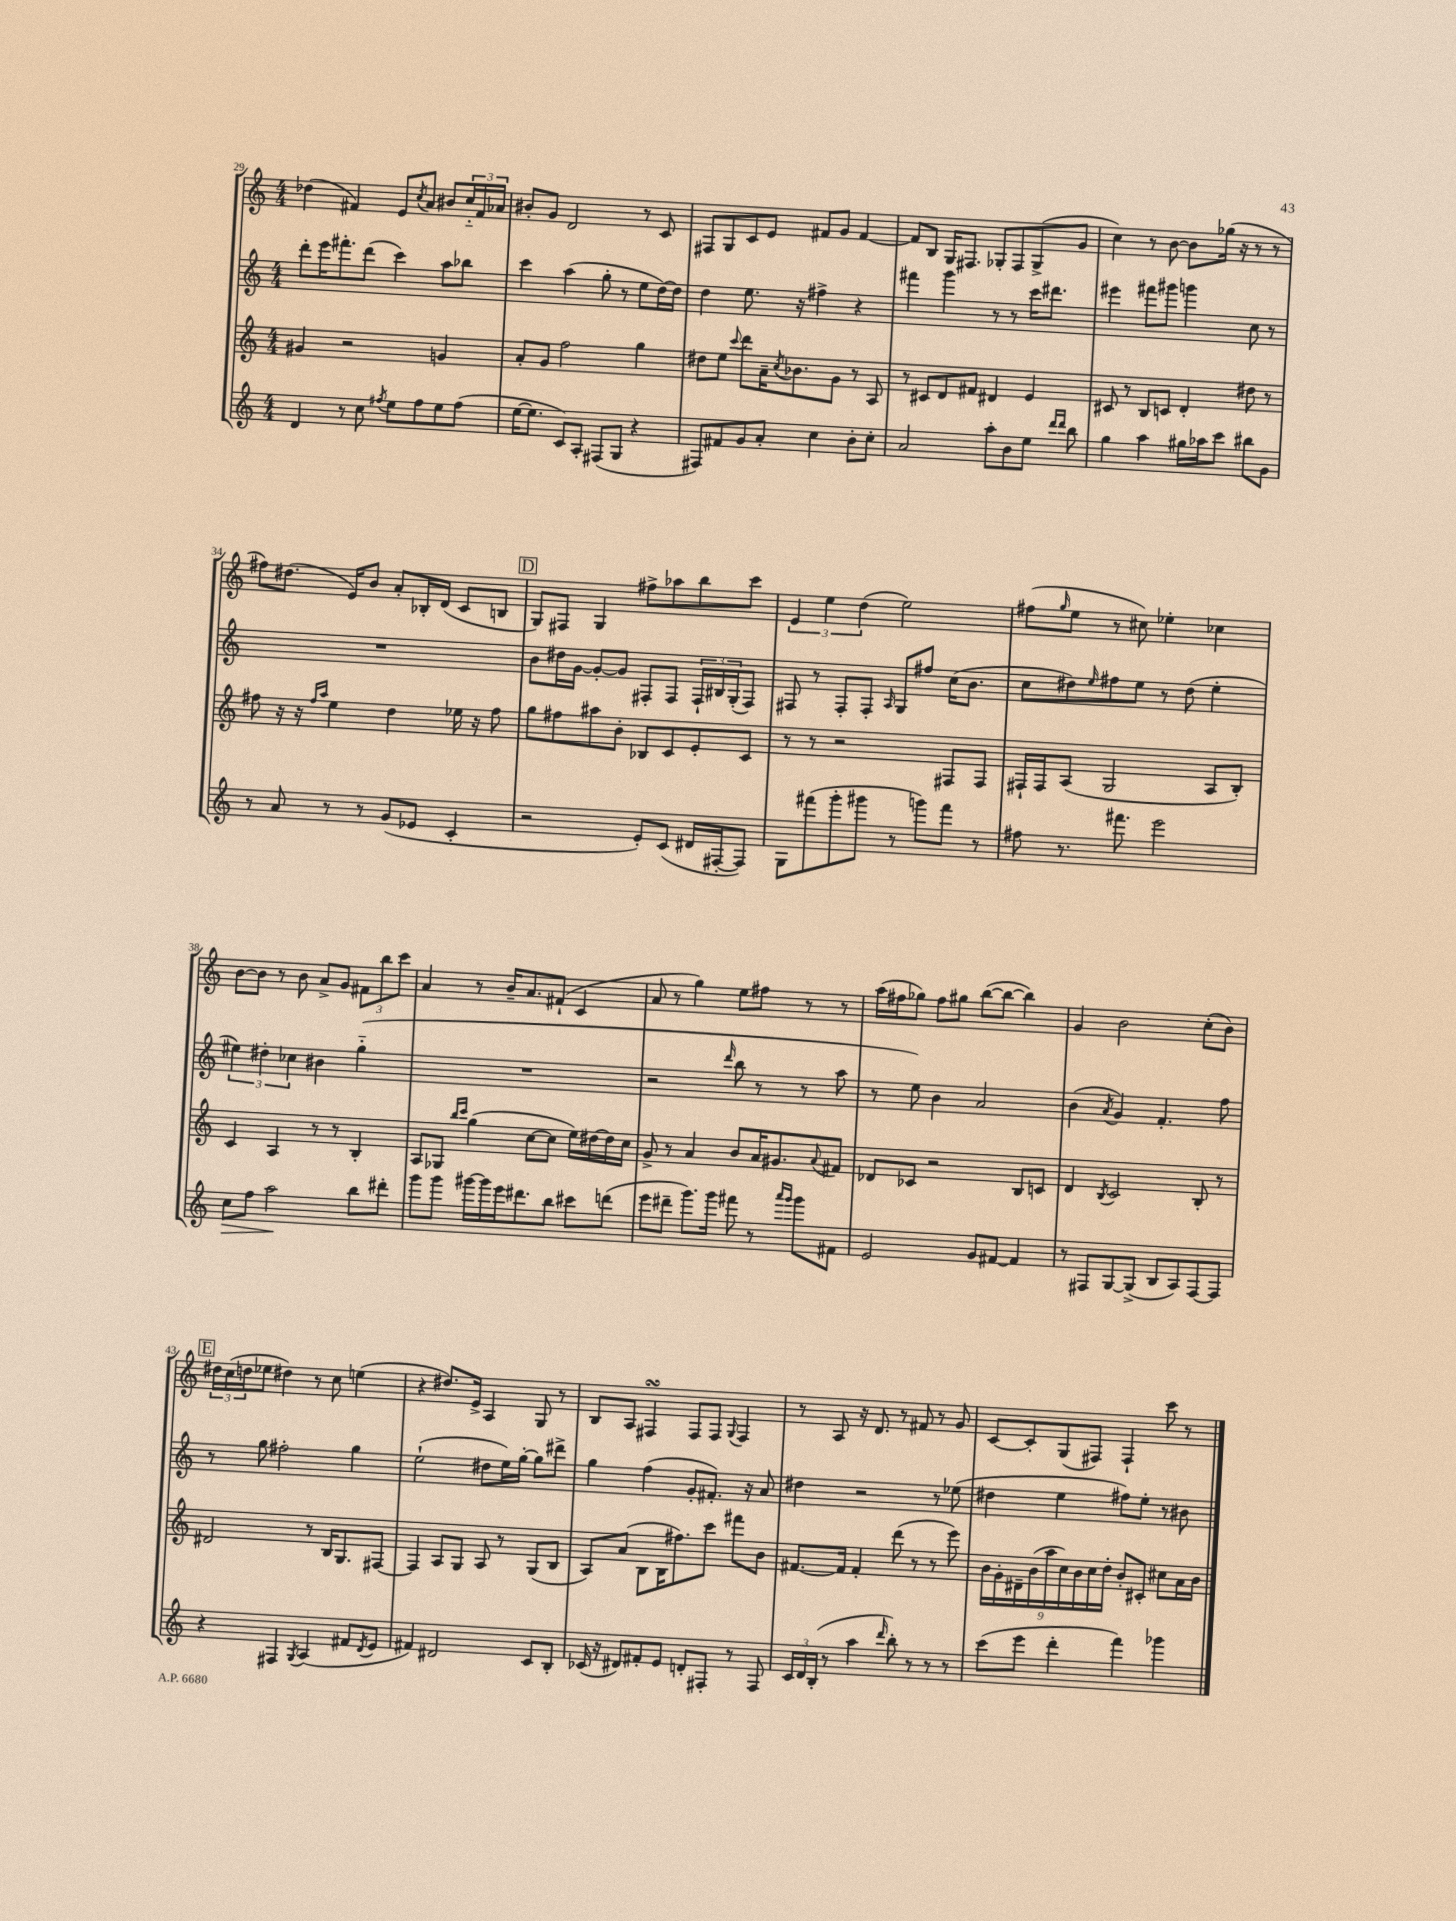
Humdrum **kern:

**kern	**dynam	**kern	**kern	**kern
*part4	*part4	*part3	*part2	*part1
*staff4	*staff4	*staff3	*staff2	*staff1
*clefG2	*	*clefG2	*clefG2	*clefG2
*k[]	*	*k[]	*k[]	*k[]
*M4/4	*	*M4/4	*M4/4	*M4/4
=29	=29	=29	=29	=29
4d/	.	4g#X/	8ddd'\L	(4dd-X\
.	.	.	16eee\K	.
.	.	.	8.fff#X'\	.
8r	.	2r	.	4f#X/)
8cc\	.	.	(8ddd\J	.
8qff#X/	.	.	.	.
8ee\L	.	.	4ccc\)	8e/L
.	.	.	.	8qcc/
8ff#\	.	.	.	8a/J
8ee\	.	4gn/	8aa\L	8b#X/L
(8ff#\J	.	.	8bb-X\J	24cc/L
.	.	.	.	24f#/
.	.	.	.	24a-X/JJ
=30	=30	=30	=30	=30
[16ee\KL	.	8a'/L	4ccc\	8b#X'/L
8.ee\J]	.	.	.	.
.	.	8g/J	.	8g/J
8c/L)	.	2ff\	(4aa\	2d/
8A'/J	.	.	.	.
(8F#X/L	.	.	8gg'\	.
8G/J	.	.	8r	.
4r	.	4gg\	8ee\L	8r
.	.	.	[16dd\L)	8c/
.	.	.	16dd\JJ]	.
=31	=31	=31	=31	=31
8F#X/L)	.	8dd#X\L	4dd\	8F#X/L
8f#X/	.	8ee\J	.	8G/
.	.	8qqccc/	.	.
8g/	.	8ddd\L	8.ee\	8c/
8a'/J	.	16a~\K	.	8e/J
.	.	8qcc/	.	.
.	.	8.b-X\	16r	.
4cc\	.	.	4ff#X^\	8f#X/L
.	.	8g\J	.	8g/J
8b'\L	.	8r	4r	[4f#/
8cc'\J	.	8A/	.	.
=32	=32	=32	=32	=32
2a/	.	8r	4fff#X\	8f#/L]
.	.	8c#X/L	.	8B/J
.	.	8d/	4ggg\	16G/KL
.	.	.	.	8.F#X/J
.	.	8f#X/J	.	.
8aa'\L	.	4d#X/	8r	8G-X'/L
8b\	.	.	8r	8F#/
8ee\J	.	4e/	16ccc\KL	(8G-^/
.	.	.	8.ddd#X\J	.
16qqddd/LL	.	.	.	.
16qqddd/JJ	.	.	.	.
8bb\	.	.	.	8g/J
=33	=33	=33	=33	=33
4gg\	.	8c#X/	4eee#X\	4cc\)
.	.	8r	.	.
4aa\	.	8B/L	8fff#X\L	8r
.	.	8cn/J	8ggg#X\J	[8b\
16gg#X\LL	.	4d'/	4gggn\	8b\L]
16aa-X\J	.	.	.	.
8ccc\J	.	.	.	(16gg-X\Jk
.	.	.	.	16r
8bb#X\L	.	8dd#X\	8cc\	8r
8g\J	.	8r	8r	8r
!!LO:LB:g=z
=34	=34	=34	=34	=34
8r	.	8ff#X\	1r	8ff#X\L)
8a/	.	16r	.	(8.dd#X\J
.	.	16r	.	.
.	.	16qqff#/LL	.	.
.	.	16qqaa/JJ	.	.
8r	.	4ee\	.	.
.	.	.	.	16e/KL)
8r	.	.	.	8b/J
(8g/L	.	4dd\	.	8a'/L
8e-X/J	.	.	.	16B-X'/L
.	.	.	.	(16d/JJ
4c'/	.	16ee-X\	.	8c/L
.	.	16r	.	.
.	.	8ff#\	.	8Bn/J
!!LO:REH:place=s1:t=D
=35	=35	=35	=35	=35
2r	.	8gg\L	8b\L	8G/L)
.	.	8ff#X\	16dd#X\L	8F#X/J
.	.	.	[16g\JJ	.
.	.	8aa#X\	8g'/L_	4G/
.	.	8b'\J	8g/J]	.
8e'/L)	.	8B-X/L	8F#X'/L	8ff#X^\L
(8c/J	.	8c/	8F#/J	8aa-X\
16d#X/LL	.	8e'/	24F#`/LL	8bb\
.	.	.	24B#X/	.
[16F#X'/J	.	.	.	.
.	.	.	(24G'/J	.
8F#/J])	.	8c/J	8F#/J)	8ccc\J
=36	=36	=36	=36	=36
8G\L	.	8r	8F#X/	6e/
(8fff#X\	.	8r	8r	.
.	.	.	.	6ee\
8ggg'\	.	2r	8F#'/L	.
.	.	.	.	(6dd\
8ggg#X\J	.	.	8F#'/J	.
.	.	.	16qqA/	.
8r	.	.	8G/L	2ee\)
8gggn\L)	.	.	8ff#X/J	.
8fff#\J	.	8F#X/L	(16cc\KL	.
.	.	.	8.b\J	.
8r	.	8F#/J	.	.
=37	=37	=37	=37	=37
8ff#X\	.	16F#X`/LL	8cc\L	(8ff#X\L
.	.	16F#/J	.	.
.	.	.	.	16qqgg/
8.r	.	(8A/J	8dd#X\)	8ee\J
.	.	.	16qqee/	.
.	.	2G/	8ff#X\	8r
8.fff#X\	.	.	.	.
.	.	.	8ee\J	8cc#X\)
2eee\	.	.	8r	4ee-X'\
.	.	.	(8dd#\	.
.	.	8A/L	4ee'\	4cc-X\
.	.	8B'/J)	.	.
!!LO:LB:g=z
=38	=38	=38	=38	=38
!	!LO:HP:b	!	!	!
8cc\L	>	4c/	6ee#X\)	[8b\L
8ff\J	.	.	.	8b\J]
.	.	.	6dd#X'\	.
2aa\	.	4A/	.	8r
.	.	.	6cc-X\	.
.	.	.	.	8b\
.	.	8r	4b#X\	8a^/L
.	.	8r	.	8g/J
8bb\L	]	4B'/	(4gg\	12f#X\L
.	.	.	.	12bb\
8ddd#X'\J	.	.	.	.
.	.	.	.	12ccc\J
=39	=39	=39	=39	=39
8ggg\L	.	8A/L	1r	4a/
8ggg\J	.	8G-X/J	.	.
.	.	16qqbb/LL	.	.
.	.	16qqccc/JJ	.	.
[16ggg#X\LL	.	(4gg\	.	8r
16ggg#\]	.	.	.	.
16eee\J	.	.	.	16b~/KL
8.ddd#X\	.	.	.	8.a/
.	.	[8cc\L	.	.
8bb\J	.	8cc\J]	.	(8f#X`/J
8ccc#X\L	.	16ee\LL)	.	4c/
.	.	[16dd#X\	.	.
(8dddn\J	.	16dd#\]	.	.
.	.	16cc\JJ	.	.
=40	=40	=40	=40	=40
8eee\L	.	8g^/	2r	8a/
8ddd#X~\J	.	8r	.	8r
8.ggg\L)	.	4a/	.	4gg\)
16ggg\Jk	.	.	.	.
.	.	.	16qqddd/	.
8fff#X\	.	8b/L	8bb\	8ee\L
8r	.	16a/K	8r	8ff#X\J
.	.	8.g#X/	.	.
16qqaaa/LL	.	.	.	.
16qqggg/JJ	.	.	.	.
8ggg\L	.	.	8r	8r
.	.	8qqa/	.	.
8f#X\J	.	8f#X/J	8aa\	8r
=41	=41	=41	=41	=41
2e/	.	8d-X/L	8r	(16aa\LL
.	.	.	.	16ff#X\J
.	.	8c-X/J	8ee\)	8gg-X\J)
.	.	2r	4b\	8ff#\L
.	.	.	.	8gg#X\J
8g/L	.	.	2a/	([8bb\L
[8f#X/J	.	.	.	8bb\J_
4f#/]	.	8B/L	.	4bb\])
.	.	8cn/J	.	.
=42	=42	=42	=42	=42
8r	.	4d/	(4b\	4g/
8F#X/L	.	.	.	.
.	.	8qB/	8qa/	.
[8G/	.	2c/	4g/)	2b\
(8G^/J]	.	.	.	.
8B/L	.	.	4.f'/	.
8A/)	.	.	.	.
[8F#/	.	8B'/	.	(8cc'\L
8F#/J]	.	8r	8ff\	8b\J)
!!LO:LB:g=z
!!LO:REH:place=s1:t=E
=43	=43	=43	=43	=43
4r	.	2d#X/	8r	24dd#X\LL
.	.	.	.	(24cc\
.	.	.	.	24ddn\J
.	.	.	8gg\	8ee-X\J
4F#X/	.	.	2ff#X'\	4dd#X\)
8qG/	.	.	.	.
(4A/	.	8r	.	8r
.	.	16B/KL	.	8cc\
.	.	8.G/	.	.
8f#X/L	.	.	4gg\	(4een\
8qd/	.	.	.	.
8e/J	.	[8F#X/J	.	.
=44	=44	=44	=44	=44
4f#X/)	.	4F#/]	(2ee`\	4r
2d#X/	.	8A/L	.	8.dd#X/L)
.	.	8G/J	.	.
.	.	.	.	16e^/Jk
.	.	8A/	8dd#X\L	4A/
.	.	8r	16ee\L)	.
.	.	.	[16gg'\JJ	.
8c/L	.	(8G/L	8gg\L]	8G/
8B'/J	.	8B/J	8ddd#X^\J	8r
=45	=45	=45	=45	=45
(16c-X/	.	8A/L)	4gg\	8B/L
16r	.	.	.	.
8d#X/L)	.	(8a/J	.	8A/J
8f#X'/	.	8B\L	(4ff\	4F#XsSsS/
8e/J	.	16B\K	.	.
.	.	8.ff#X\)	.	.
8dn'/L	.	.	8g'/L	8F#/L
8F#X'/J	.	8ccc\J	8.f#X'/J)	8F#/J
.	.	.	.	8qqG/
8r	.	8fff#X\L	.	4F#/
.	.	.	16r	.
8F#/	.	8b\J	8a/	.
=46	=46	=46	=46	=46
24c/LL	.	[8.f#X/L	4dd#X\	8r
24d/	.	.	.	.
(24B'/JJ	.	.	.	.
8r	.	.	.	8A/
.	.	16f#/Jk]	.	.
4aa\	.	4f#'/	2r	16r
.	.	.	.	8.d/
16qqddd/	.	.	.	.
8bb'\)	.	(8ddd\	.	8r
8r	.	8r	.	8f#X/
8r	.	8r	8r	8r
8r	.	8eee\)	(8ee-X\	8g/
=47	=47	=47	=47	=47
(8ccc\L	.	18b\LL	4dd#X\	[8c/L
.	.	18g'\	.	.
.	.	18d#X~\	.	.
8eee\J	.	.	.	8c'/]
.	.	(18b\	.	.
.	.	18aa\	.	.
4ddd'\	.	.	4ee\	(8G/
.	.	18cc\)	.	.
.	.	18b\	.	.
.	.	.	.	8F#X/J)
.	.	18cc\	.	.
.	.	18dd'\JJ	.	.
4fff\)	.	8b'/L	8ff#X\L)	4F#`/
.	.	8c#X'/J	8ee'\J	.
4ggg-X\	.	8cc#X\L	8r	8ccc\
.	.	16a\L	8b#X\	8r
.	.	16b\JJ	.	.
==	==	==	==	==
*-	*-	*-	*-	*-
